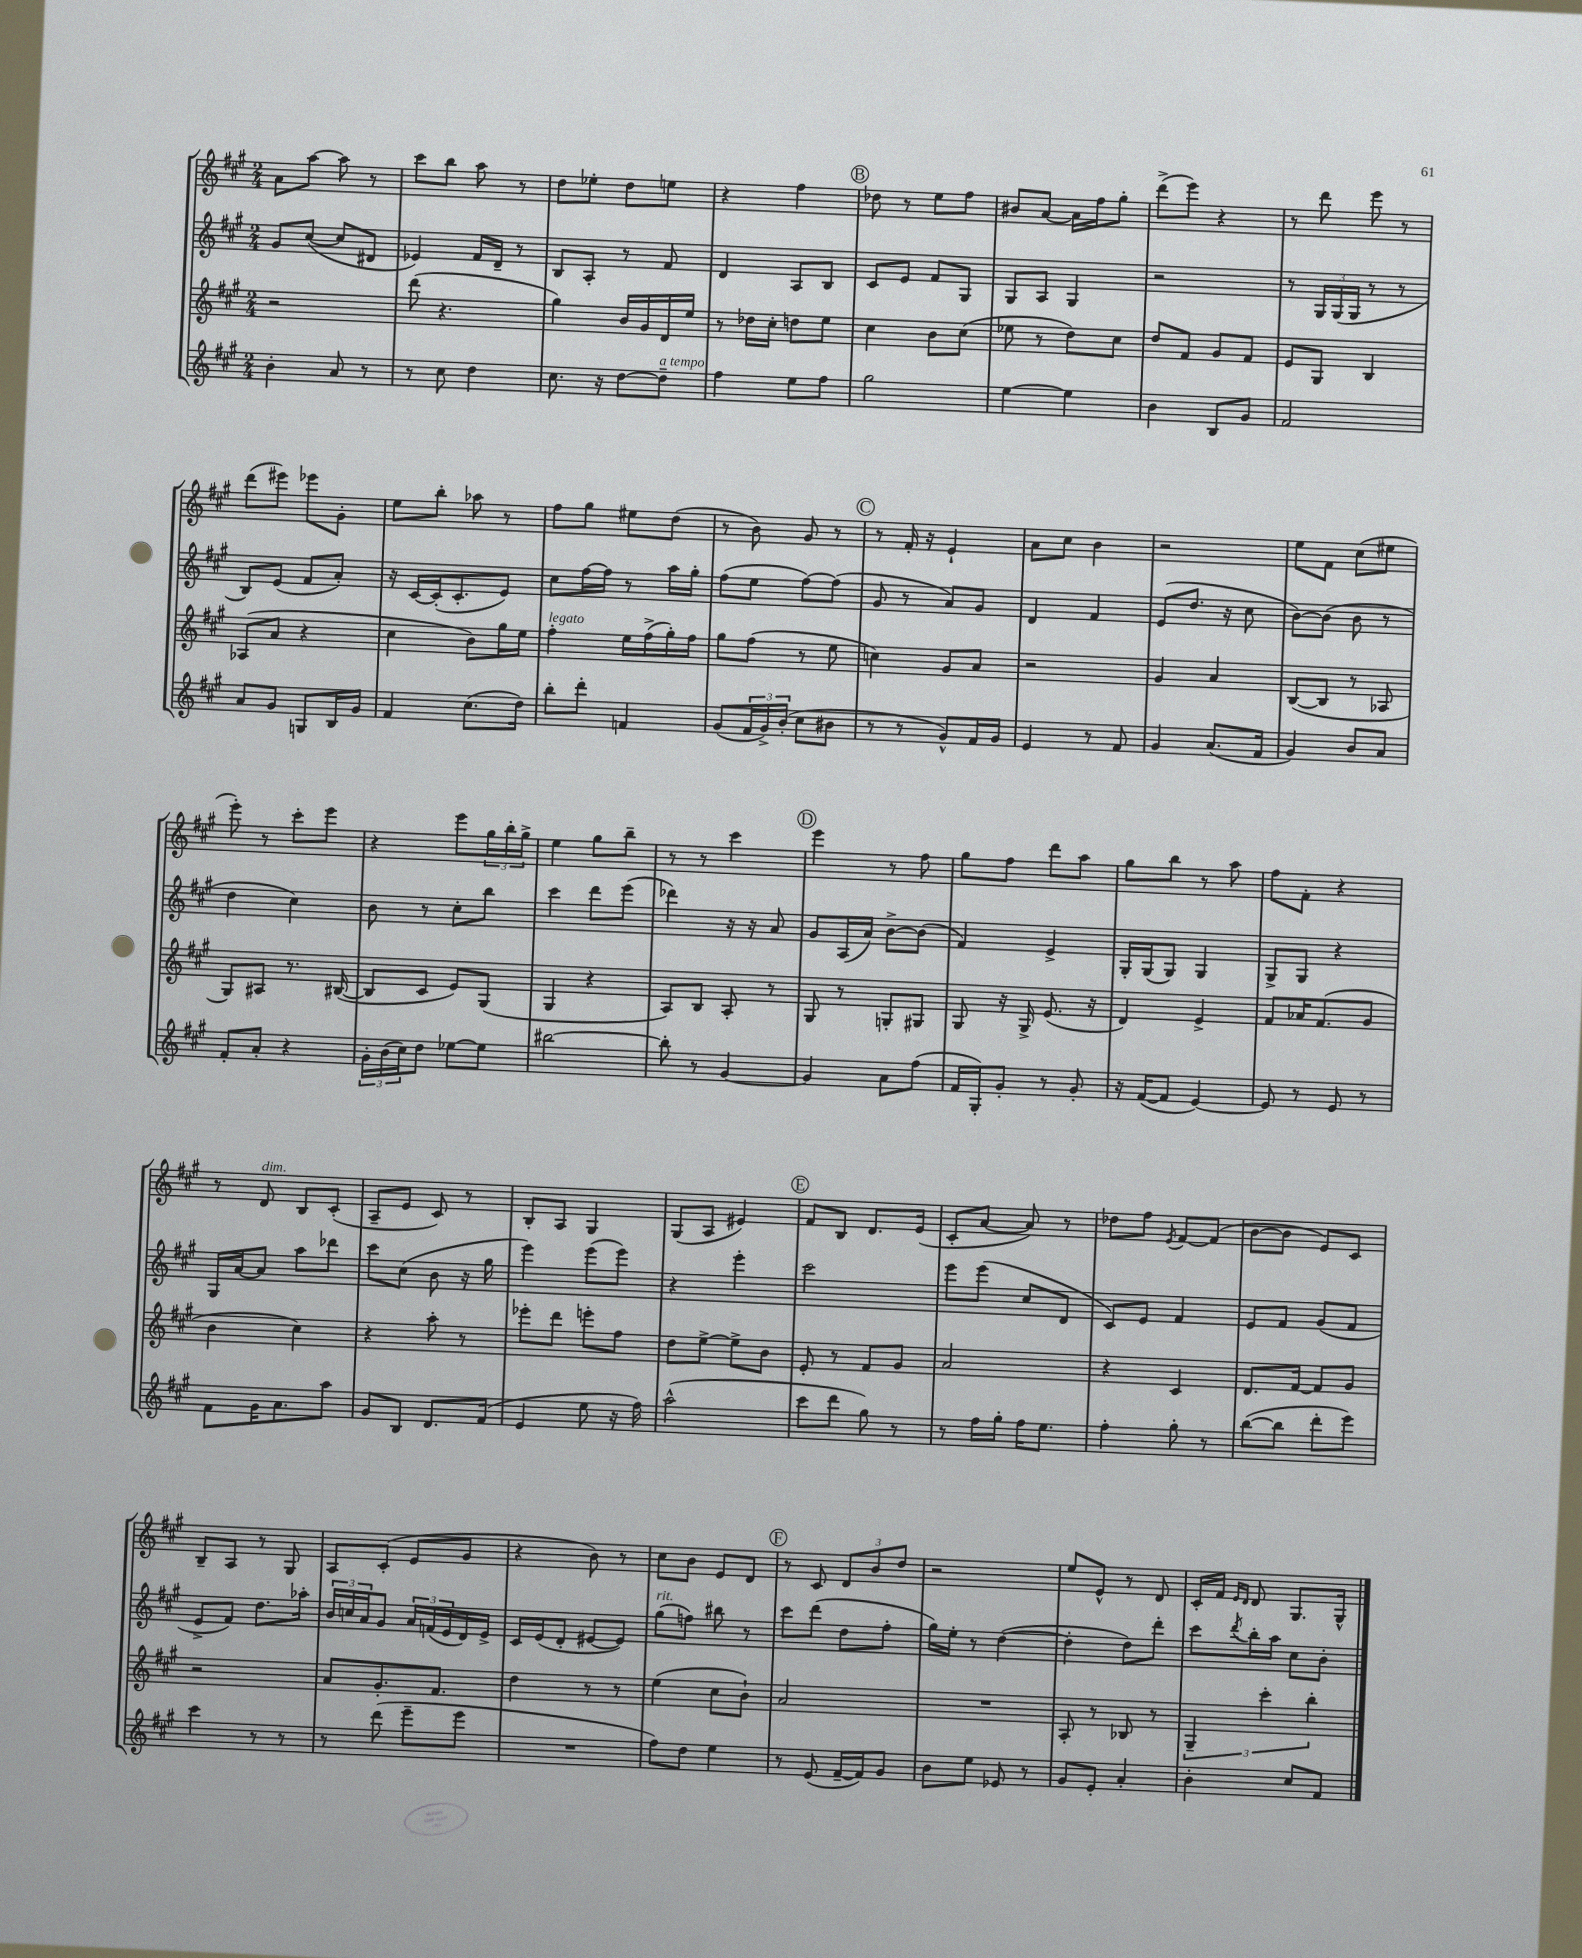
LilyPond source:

<<
\new StaffGroup <<
\new Staff = "s0" {
    \clef treble \key a \major \numericTimeSignature \time 2/4
    a'8 a''8~ a''8 r8 |
    cis'''8 b''8 a''8 r8 |
    d''8 ees''8-. d''8 e''8 |
    r4 fis''4 |
    \mark \markup { \circle "B" } des''8 r8 e''8 fis''8 |
    bis'8 a'8~ a'16 fis''16 gis''8-. |
    d'''8->( e'''8) r4 |
    r8 d'''8 e'''8 r8 |
    d'''8( eis'''8) ees'''8 gis'8-. |
    e''8 b''8-. aes''8 r8 |
    fis''8 gis''8 eis''8 d''8( |
    r8 b'8) gis'8 r8 |
    \mark \markup { \circle "C" } r8 fis'16-. r16 e'4-! |
    a'8 cis''8 b'4 |
    r2 |
    e''8 fis'8 cis''8( eis''8 |
    e'''8-.) r8 cis'''8-. e'''8 |
    r4 e'''8 \tuplet 3/2 { gis''16 b''16-. gis''16-> } |
    e''4 gis''8 b''8-- |
    r8 r8 cis'''4 |
    \mark \markup { \circle "D" } e'''4 r8 fis''8 |
    gis''8 fis''8 d'''8 a''8 |
    gis''8 b''8 r8 a''8 |
    fis''8 fis'8-. r4 |
    r8 d'8^\markup { \italic "dim." } b8 cis'8-.( |
    a8-- e'8 cis'8) r8 |
    b8-. a8 gis4 |
    gis8( a8 eis'4) |
    \mark \markup { \circle "E" } fis'8 b8 d'8. e'16( |
    cis'8-. a'8~ a'8) r8 |
    des''8 fis''8 \acciaccatura { e'8 } fis'8~ fis'8( |
    b'8~ b'8 e'8) cis'8 |
    b8-- a8 r8 gis8 |
    a8 cis'8-.( e'8 gis'8 |
    r4 b'8) r8 |
    cis''8 b'8 e'8 d'8 |
    \mark \markup { \circle "F" } r8 cis'8 \tuplet 3/2 { d'8 b'8 d''8 } |
    r2 |
    e''8 e'8-^ r8 d'8 |
    cis'16-. fis'16 \grace { e'16 d'16 } d'8 gis8. gis16-^ \bar "|." |
}
\new Staff = "s1" {
    \clef treble \key a \major \numericTimeSignature \time 2/4
    gis'8 cis''8~( cis''8 dis'8 |
    ees'4) fis'16 d'16-- r8 |
    b8 a8-. r8 fis'8 |
    d'4 a8 b8 |
    \mark \markup { \circle "B" } cis'8 e'8 fis'8 gis8 |
    gis8 a8 gis4 |
    r2 |
    r8 \tuplet 3/2 { gis16 gis16( gis16 } r8 r8 |
    b8) e'8( fis'8 a'8-.) |
    r16 cis'16~ cis'16-.( cis'8.-. e'8) |
    cis''8 fis''16~ fis''16 r8 a''16 gis''16-. |
    fis''8( e''8 fis''8~) fis''8( |
    \mark \markup { \circle "C" } gis'8 r8 a'8) gis'8 |
    d'4 fis'4 |
    e'8( d''8. r16 cis''8 |
    b'8~) b'8( b'8 r8 |
    d''4 cis''4) |
    b'8 r8 cis''8-. b''8 |
    cis'''4 d'''8 e'''8( |
    des'''4) r16 r16 a'8 |
    \mark \markup { \circle "D" } gis'8 a16( a'16) b'8~-> b'8( |
    fis'4) e'4-> |
    gis16-. gis16( gis8) gis4 |
    gis8-> gis8 r4 |
    gis16 a'16~ a'8 a''8 des'''8 |
    cis'''8 cis''8( b'8 r16 gis''16 |
    e'''4) e'''8( e'''8) |
    r4 e'''4-. |
    \mark \markup { \circle "E" } cis'''2 |
    e'''8 e'''8( cis''8 d'8 |
    cis'8) e'8 fis'4 |
    e'8 fis'8 gis'8( fis'8 |
    e'8-> fis'8) d''8. aes''16-. |
    \tuplet 3/2 { b'16 c''16 a'16 } gis'8 \tuplet 3/2 { a'16 f'16( e'16 } d'16) e'16-> |
    cis'16 e'16( d'8-. eis'8~ eis'8) |
    gis''8^\markup { \italic "rit." }( f''8) bis''8 r8 |
    \mark \markup { \circle "F" } cis'''8 d'''8( d''8 fis''8-. |
    gis''16) e''16-. r8 d''4~( |
    d''4-. d''8) d'''8-. |
    cis'''8 \acciaccatura { d'''8 } b''16-. a''16 cis''8 b'8-. \bar "|." |
}
\new Staff = "s2" {
    \clef treble \key a \major \numericTimeSignature \time 2/4
    r2 |
    d'''8( r4. |
    gis''4) b'16 gis'16 d'16 e''16 |
    r8 des''16 cis''16-. d''8 e''8 |
    \mark \markup { \circle "B" } cis''4 b'8 cis''8( |
    ees''8 r8 d''8) cis''8 |
    d''8 fis'8 gis'8 fis'8 |
    e'8 gis8 b4 |
    aes8( a'8 r4 |
    cis''4 b'8) gis''16 e''16 |
    fis''4-.^\markup { \italic "legato" } e''16 fis''16->( gis''16-.) fis''16 |
    gis''8 fis''8( r8 e''8 |
    \mark \markup { \circle "C" } c''4) gis'8 a'8 |
    r2 |
    gis'4 a'4 |
    b8~( b8 r8 aes8 |
    gis8) ais8 r8. bis16~( |
    bis8 cis'8 e'8) gis8( |
    gis4 r4 |
    a8) b8 a8-. r8 |
    \mark \markup { \circle "D" } gis8 r8 g8-. gis8 |
    gis8 r16 gis16-> e'8.( r16 |
    d'4) e'4-> |
    fis'8 aes'16 fis'8.( gis'8 |
    b'4 cis''4) |
    r4 a''8-. r8 |
    ees'''8-. d'''8 e'''8-. fis''8 |
    d''8 e''8~-> e''8-> b'8 |
    \mark \markup { \circle "E" } e'8-. r8 fis'8 gis'8 |
    a'2 |
    r4 cis'4 |
    d'8. fis'16~ fis'8 gis'8 |
    r2 |
    a'8 gis'8.-. fis'8. |
    d''4 r8 r8 |
    e''4( cis''8 b'8-!) |
    \mark \markup { \circle "F" } a'2 |
    R2 |
    a8-. r8 bes8 r8 |
    \tuplet 3/2 { gis4-- cis'''4-. b''4-. } \bar "|." |
}
\new Staff = "s3" {
    \clef treble \key a \major \numericTimeSignature \time 2/4
    b'4-. a'8 r8 |
    r8 cis''8 d''4 |
    cis''8. r16 d''8~ d''8--^\markup { \italic "a tempo" } |
    fis''4 e''8 fis''8 |
    \mark \markup { \circle "B" } gis''2 |
    e''4~ e''4 |
    b'4 b8 gis'8 |
    fis'2 |
    a'8 gis'8 g8 b16 gis'16 |
    fis'4 cis''8.( d''16) |
    b''8-. d'''8-. f'4 |
    gis'8( \tuplet 3/2 { fis'16 gis'16->) b'16-.( } cis''8 bis'8 |
    \mark \markup { \circle "C" } r8 r8 gis'8-^) fis'16 gis'16 |
    e'4 r8 fis'8 |
    gis'4 a'8.( fis'16 |
    gis'4) b'8 a'8 |
    fis'8-. a'8-. r4 |
    \tuplet 3/2 { gis'16-. b'16( cis''16) } d''8 ees''8~ ees''8 |
    bis''2~ |
    bis''8-. r8 gis'4~ |
    \mark \markup { \circle "D" } gis'4 a'8 fis''8( |
    fis'16 gis16-.) gis'8-. r8 gis'8-. |
    r16 fis'16~( fis'8 e'4~) |
    e'8 r8 e'8 r8 |
    fis'8 gis'16 a'8. a''8 |
    gis'8 b8 d'8. fis'16( |
    e'4 e''8 r16 fis''16) |
    a''2-^( |
    \mark \markup { \circle "E" } cis'''8 d'''8 gis''8) r8 |
    r8 fis''16 gis''16-. fis''16 e''8. |
    fis''4-. gis''8-. r8 |
    b''8~( b''8 d'''8-. e'''8) |
    cis'''4 r8 r8 |
    r8 d'''8( e'''8-- e'''8 |
    R2 |
    fis''8) d''8 e''4 |
    \mark \markup { \circle "F" } r8 e'8( fis'16~-- fis'16) gis'8 |
    b'8 e''8 ees'8 r8 |
    gis'8 e'8-. a'4-. |
    b'4-. cis''8 fis'8 \bar "|." |
}
>>
>>
\layout { \context { \Score \remove "Bar_number_engraver" } }
